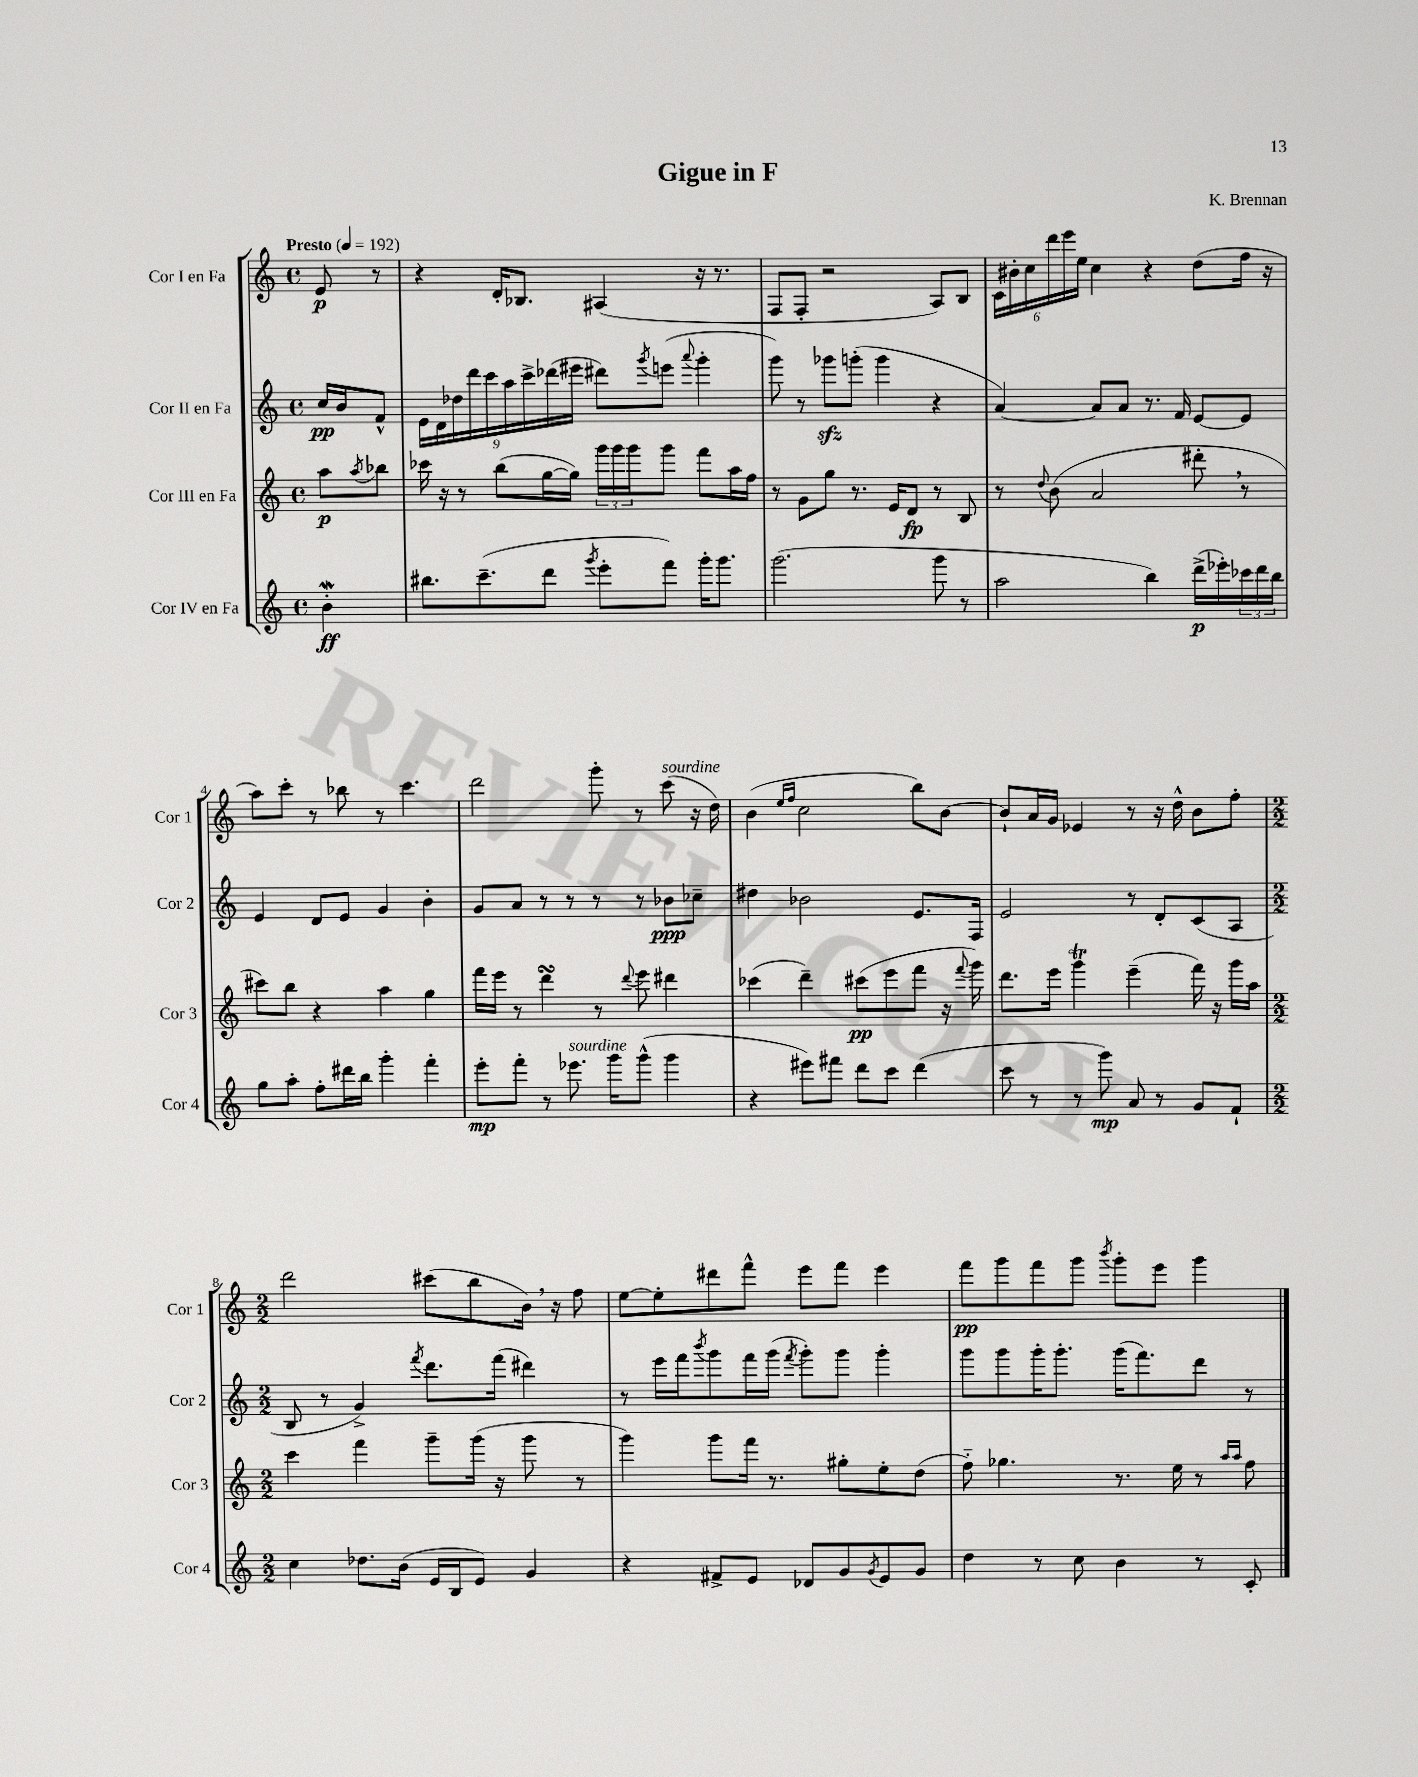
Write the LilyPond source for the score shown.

\header { title = "Gigue in F" composer = "K. Brennan" }
<<
\new StaffGroup <<
\new Staff = "s0" \with { instrumentName = "Cor I en Fa" shortInstrumentName = "Cor 1" } {
    \clef treble \key c \major \defaultTimeSignature \time 4/4 \partial 4 \tempo "Presto" 4 = 192
    e'8\p r8 |
    r4 d'16-. bes8. ais4( r16 r8. |
    f8 f8-. r2 a8) b8 |
    \tuplet 6/4 { c'16 bis'16-. c''16 d'''16 e'''16 e''16 } c''4 r4 d''8( f''16 r16 |
    a''8) c'''8-. r8 bes''8 r8 c'''4. |
    d'''2 g'''8-. r8 c'''8^\markup { \italic "sourdine" }( r16 d''16) |
    b'4( \grace { e''16 f''16 } c''2 b''8) b'8~ |
    b'8-! a'16 g'16 ees'4 r8 r16 d''16-^ b'8 f''8-. |
    \numericTimeSignature \time 2/2 d'''2 cis'''8( b''8 b'16) \breathe r16 f''8 |
    e''8~ e''8-. dis'''8 f'''8-^ e'''8 f'''8 e'''4 |
    f'''8\pp g'''8 f'''8 g'''8 \acciaccatura { b'''8 } g'''8-. e'''8 g'''4 \bar "|." |
}
\new Staff = "s1" \with { instrumentName = "Cor II en Fa" shortInstrumentName = "Cor 2" } {
    \clef treble \key c \major \defaultTimeSignature \time 4/4 \partial 4
    c''16\pp b'16 f'8-^ |
    \tuplet 9/8 { e'16 d'16 des''16 d'''16 c'''16 a''16 c'''16-> des'''16( eis'''16 } dis'''8) \acciaccatura { g'''8 } e'''8( \appoggiatura { a'''8 } g'''4-. |
    g'''8) r8 ges'''8\sfz g'''8-.( g'''4 r4 |
    a'4~) a'8 a'8 r8. f'16 e'8~ e'8 |
    e'4 d'8 e'8 g'4 b'4-. |
    g'8 a'8 r8 r8 r8 r8 bes'8\ppp ces''8-- |
    dis''4 bes'2 e'8. f16 |
    e'2 r8 d'8-. c'8( a8 |
    \numericTimeSignature \time 2/2 b8 r8 g'4->) \acciaccatura { f'''8 } d'''8. f'''16( dis'''4) |
    r8 e'''16 f'''16 \acciaccatura { b'''8 } g'''8 f'''16 g'''16( \acciaccatura { f'''8 } g'''8-.) g'''8 g'''4-. |
    g'''8 g'''8 g'''16-. g'''8.-. g'''16( f'''8.) d'''8 r8 \bar "|." |
}
\new Staff = "s2" \with { instrumentName = "Cor III en Fa" shortInstrumentName = "Cor 3" } {
    \clef treble \key c \major \defaultTimeSignature \time 4/4 \partial 4
    a''8\p \acciaccatura { a''8 } bes''8 |
    ces'''16 r16 r8 b''8( g''16~ g''16) \tuplet 3/2 { g'''16 g'''16 g'''16 } g'''8 f'''8 a''16 f''16 |
    r8 g'8 g''8 r8. e'16 d'8\fp r8 b8 |
    r8 \appoggiatura { d''8 } b'8( a'2 dis'''8-. \breathe r8 |
    cis'''8) b''8 r4 a''4 g''4 |
    f'''16 e'''16 r8 d'''4\turn r8 \appoggiatura { d'''8 } e'''8 dis'''4 |
    ces'''4( d'''4--) cis'''8\pp( e'''8 f'''8 r16 \appoggiatura { f'''8 } g'''16) |
    d'''8. e'''16 g'''4\trill e'''4--( f'''16) r16 g'''16 a''16 |
    \numericTimeSignature \time 2/2 c'''4 f'''4 g'''8-- g'''16( r16 g'''8 r8 |
    g'''4) g'''8 f'''16 r8. gis''8-. e''8-. d''8( |
    f''8-_) ges''4. r8. e''16 r8 \grace { a''16 a''16 } f''8 \bar "|." |
}
\new Staff = "s3" \with { instrumentName = "Cor IV en Fa" shortInstrumentName = "Cor 4" } {
    \clef treble \key c \major \defaultTimeSignature \time 4/4 \partial 4
    b'4-.\mordent\ff |
    bis''8. c'''8.--( d'''8 \acciaccatura { g'''8 } e'''8-. f'''8) g'''16-. g'''8. |
    g'''2.( g'''8 r8 |
    a''2 b''4) d'''16->\p( ees'''16-.) \tuplet 3/2 { ces'''16 d'''16 b''16 } |
    g''8 a''8-. f''8-. dis'''16 b''16 g'''4-. f'''4-. |
    e'''8-.\mp f'''8-. r8 ees'''8.^\markup { \italic "sourdine" } g'''16 g'''8-^( g'''4 |
    r4 eis'''8) fis'''8 d'''8 c'''8 d'''4( |
    c'''8 r8 r8 g'''8\mp) a'8 r8 g'8 f'8-! |
    \numericTimeSignature \time 2/2 c''4 des''8. b'16( e'16 b16 e'8) g'4 |
    r4 fis'8-> e'8 des'8 g'8 \acciaccatura { g'8 } e'8 g'8 |
    d''4 r8 c''8 b'4 r8 c'8-. \bar "|." |
}
>>
>>
